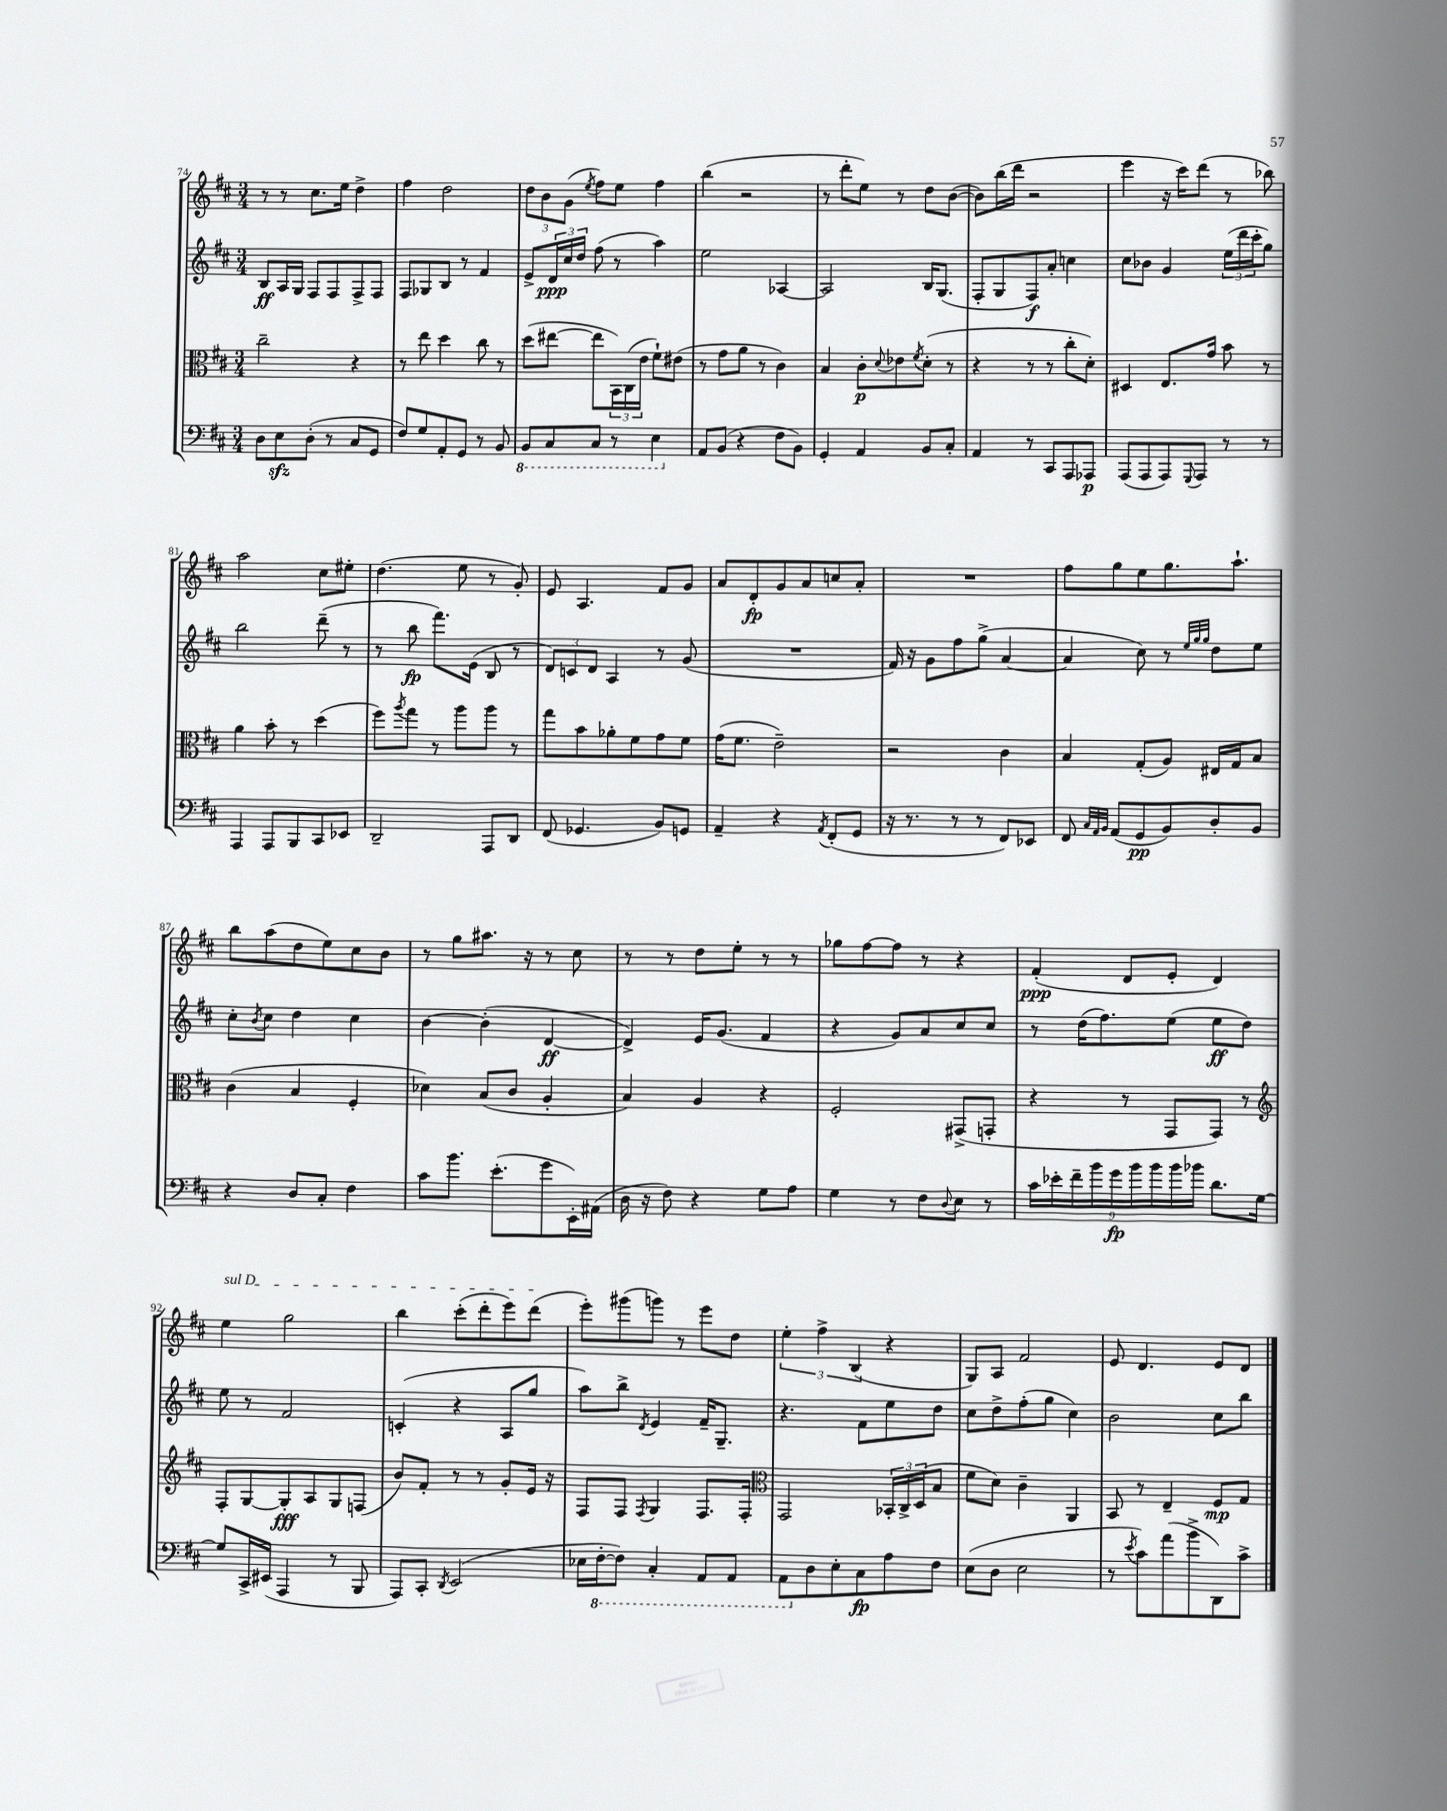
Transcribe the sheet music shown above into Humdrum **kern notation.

**kern	**dynam	**kern	**dynam	**kern	**dynam	**kern	**dynam
*part4	*part4	*part3	*part3	*part2	*part2	*part1	*part1
*staff4	*staff4	*staff3	*staff3	*staff2	*staff2	*staff1	*staff1
*clefF4	*	*clefC3	*	*clefG2	*	*clefG2	*
*k[f#c#]	*	*k[f#c#]	*	*k[f#c#]	*	*k[f#c#]	*
*M3/4	*	*M3/4	*	*M3/4	*	*M3/4	*
=74	=74	=74	=74	=74	=74	=74	=74
8D\L	.	2cc#~\	.	8B/L	ff	8r	.
8Ezz\	.	.	.	16A/L	.	8r	.
.	.	.	.	16G/JJ	.	.	.
(8D'\J	.	.	.	8F#/L	.	8.cc#\L	.
8r	.	.	.	8F#/	.	.	.
.	.	.	.	.	.	16ee\Jk	.
8C#/L	.	4r	.	8F#^/	.	4dd^\	.
8GG/J	.	.	.	8F#/J	.	.	.
=75	=75	=75	=75	=75	=75	=75	=75
8F#/L)	.	8r	.	8F#/L	.	4ff#\	.
8G/	.	8ee\	.	8G-X/	.	.	.
8AA'/	.	4dd\	.	8B/J	.	2dd\	.
8GG/J	.	.	.	8r	.	.	.
8r	.	8cc#\	.	4f#/	.	.	.
8BB/	.	8r	.	.	.	.	.
=76	=76	=76	=76	=76	=76	=76	=76
*8ba	*	*	*	*	*	*	*
8BBB/L	.	(8dd\L	.	8e^/L	.	12dd\L	.
.	.	.	.	.	.	12b\	.
8CC#/	.	[8ee#X\J	.	24d/L	ppp	.	.
.	.	.	.	24cc#/	.	(12g\J	.
.	.	.	.	24dd/JJ	.	.	.
.	.	.	.	.	.	8qee/	.
8CC#/J	.	8ee#\L]	.	(8ff#\	.	8ff#\L)	.
8r	.	24BB\L)	.	8r	.	8ee\J	.
.	.	(24C#\	.	.	.	.	.
.	.	24e\JJ	.	.	.	.	.
4EE\	.	8f#`\L)	.	4aa\)	.	4ff#\	.
.	.	(8e#X\J	.	.	.	.	.
=77	=77	=77	=77	=77	=77	=77	=77
*X8ba	*	*	*	*	*	*	*
8AA/L	.	8r	.	2ee\	.	(4bb\	.
(8BB/J	.	8g\L	.	.	.	.	.
4r	.	8a\J	.	.	.	2r	.
.	.	8r	.	.	.	.	.
8F#\L	.	4c#\)	.	[4A-X/	.	.	.
8BB\J)	.	.	.	.	.	.	.
=78	=78	=78	=78	=78	=78	=78	=78
4GG'/	.	4B/	.	2A-/]	.	8r	.
.	.	.	.	.	.	8ddd'\L	.
4AA/	.	8c#'\L	p	.	.	8ee\J)	.
.	.	8qqd/	.	.	.	.	.
.	.	8e-X\	.	.	.	8r	.
.	.	8qf#/	.	.	.	.	.
8BB/L	.	(8d'\J	.	16B/KL	.	8dd\L	.
.	.	.	.	(8.G/J	.	.	.
8C#'/J	.	8r	.	.	.	([8b\J	.
=79	=79	=79	=79	=79	=79	=79	=79
4AA/	.	4r	.	8F#'/L	.	8b\L])	.
.	.	.	.	8G/	.	(16bb\L	.
.	.	.	.	.	.	16ddd\JJ	.
8r	.	8r	.	8F#/)	f	2r	.
8CC#/L	.	8r	.	8a'/J	.	.	.
8AAA/	.	8cc#'\L	.	4ccn\	.	.	.
8AAA-X/J	p	8d'\J)	.	.	.	.	.
=80	=80	=80	=80	=80	=80	=80	=80
(8AAA/L	.	4D#X/	.	8cc#\L	.	4eee\	.
8AAA/	.	.	.	8b-X\J	.	.	.
8AAA/)	.	8.E/L	.	4g/	.	16r	.
.	.	.	.	.	.	16ccc#\KL)	.
8qqGGG/	.	.	.	.	.	.	.
8AAA/J	.	.	.	.	.	(8ddd\J	.
.	.	16g/Jk	.	.	.	.	.
8r	.	8b\	.	(24ee\LL	.	8r	.
.	.	.	.	24ddd\	.	.	.
.	.	.	.	24ccc#'\J	.	.	.
8r	.	8r	.	8gg\J)	.	8bb-X\)	.
!!LO:LB:g=z
=81	=81	=81	=81	=81	=81	=81	=81
4AAA/	.	4a\	.	2bb\	.	2aa\	.
8AAA/L	.	8b'\	.	.	.	.	.
8BBB/	.	8r	.	.	.	.	.
8CC#/	.	(4dd\	.	(8ddd~\	.	8cc#\L	.
8EE-X/J	.	.	.	8r	.	8ee#X'\J	.
=82	=82	=82	=82	=82	=82	=82	=82
2DD~/	.	8ff#\L)	.	8r	.	(4.dd\	.
.	.	8qaa/	.	.	.	.	.
.	.	8gg\J	.	8bb\	fp	.	.
.	.	8r	.	8.fff#\L)	.	.	.
.	.	8aa\L	.	.	.	8ee\	.
.	.	.	.	(16e\Jk	.	.	.
8AAA/L	.	8aa\J	.	8B/	.	8r	.
8DD/J	.	8r	.	8r	.	8g'/)	.
=83	=83	=83	=83	=83	=83	=83	=83
(8FF#/	.	8gg\L	.	12d/L)	.	8e/	.
.	.	.	.	12cn/	.	.	.
4.GG-X/	.	8b\	.	.	.	4.A/	.
.	.	.	.	12d/J	.	.	.
.	.	8a-X'\	.	4A/	.	.	.
.	.	8f#\	.	.	.	.	.
8BB/L)	.	8g\	.	8r	.	8f#/L	.
8GGn/J	.	8f#\J	.	(8g/	.	8g/J	.
=84	=84	=84	=84	=84	=84	=84	=84
4AA~/	.	(16g\KL	.	2.r	.	8a/L	.
.	.	8.f#\J	.	.	.	.	.
.	.	.	.	.	.	8d'/	fp
4r	.	2e~\)	.	.	.	8g/	.
.	.	.	.	.	.	8a/	.
8qAA/	.	.	.	.	.	.	.
(8FF#'/L	.	.	.	.	.	8ccn/	.
8GG/J	.	.	.	.	.	8a'/J	.
=85	=85	=85	=85	=85	=85	=85	=85
16r	.	2r	.	16f#/)	.	2.r	.
8.r	.	.	.	16r	.	.	.
.	.	.	.	8g\L	.	.	.
8r	.	.	.	8ff#\	.	.	.
8r	.	.	.	(8gg^\J	.	.	.
8FF#/L)	.	4c#\	.	[4a/	.	.	.
8EE-X/J	.	.	.	.	.	.	.
=86	=86	=86	=86	=86	=86	=86	=86
8FF#/	.	4B/	.	4a/]	.	8ff#\L	.
32qqC#/LLL	.	.	.	.	.	.	.
32qqAA/	.	.	.	.	.	.	.
32qqBB/JJJ	.	.	.	.	.	.	.
(8AA/L	.	.	.	.	.	8gg\	.
8GG/	pp	(8G'/L	.	8cc#\)	.	8ee\	.
8BB/)	.	8A/J)	.	8r	.	8.gg\	.
.	.	.	.	32qqee/LLL	.	.	.
.	.	.	.	32qqgg/	.	.	.
.	.	.	.	32qqgg/JJJ	.	.	.
8D'/	.	16E#X/LL	.	8dd\L	.	.	.
.	.	16G/J	.	.	.	8.aa`\J	.
8BB/J	.	8B/J	.	8ee\J	.	.	.
!!LO:LB:g=z
=87	=87	=87	=87	=87	=87	=87	=87
4r	.	(4c#\	.	8cc#'\L	.	8bb\L	.
.	.	.	.	8qb/	.	.	.
.	.	.	.	8cc#\J	.	(8aa\	.
8D/L	.	4B/	.	4dd\	.	8dd\	.
8C#'/J	.	.	.	.	.	8ee\)	.
4F#\	.	4F#'/	.	4cc#\	.	8cc#\	.
.	.	.	.	.	.	8b\J	.
=88	=88	=88	=88	=88	=88	=88	=88
8c#\L	.	4d-X\)	.	[4b\	.	8r	.
8.b\J	.	.	.	.	.	8gg\L	.
.	.	(8B/L	.	(4b'\]	.	8.aa#X\J	.
(8.e'\L	.	.	.	.	.	.	.
.	.	8c#/J	.	.	.	.	.
.	.	.	.	.	.	16r	.
8g\	.	4A'/	.	[4d/	ff	8r	.
16EE'\L)	.	.	.	.	.	8cc#\	.
(16AA#X\JJ	.	.	.	.	.	.	.
=89	=89	=89	=89	=89	=89	=89	=89
16D\	.	4B/)	.	4d^/])	.	8r	.
16r	.	.	.	.	.	.	.
8F#\)	.	.	.	.	.	8r	.
4r	.	4A/	.	16e/KL	.	8dd\L	.
.	.	.	.	(8.g/J	.	.	.
.	.	.	.	.	.	8ee'\J	.
8G\L	.	4r	.	4f#/	.	8r	.
8A\J	.	.	.	.	.	8r	.
=90	=90	=90	=90	=90	=90	=90	=90
4G\	.	2F#'/	.	4r	.	8gg-X\L	.
.	.	.	.	.	.	[8ff#\	.
8r	.	.	.	8g/L)	.	8ff#\J]	.
8F#\L	.	.	.	8a/	.	8r	.
8qqD/	.	.	.	.	.	.	.
8E\J	.	(8GG#X^/L	.	8cc#/	.	4r	.
8r	.	8GGn'/J	.	8cc#/J	.	.	.
=91	=91	=91	=91	=91	=91	=91	=91
18c#\LL	.	4r	.	8r	.	(4f#'/	ppp
18e-X'\	.	.	.	.	.	.	.
18f#~\	.	.	.	.	.	.	.
.	.	.	.	(16dd\KL	.	.	.
18b\	.	.	.	.	.	.	.
.	.	.	.	8.ff#\)	.	.	.
18g\	fp	.	.	.	.	.	.
.	.	8r	.	.	.	8d/L	.
18b\	.	.	.	.	.	.	.
18b\	.	.	.	.	.	.	.
.	.	8GG/L	.	(8ee\J	.	8e'/J	.
18b\	.	.	.	.	.	.	.
18b-X\JJ	.	.	.	.	.	.	.
8.d\L	.	8GG/J)	.	8ee\L	ff	4d/)	.
.	.	8r	.	8dd\J)	.	.	.
[16G\Jk	.	.	.	.	.	.	.
!!LO:LB:g=z
=92	=92	=92	=92	=92	=92	=92	=92
*	*	*clefG2	*	*	*	*	*
!	!	!	!	!	!	!LO:TX:a:i:t=sul D	!
8G/L]	.	8F#'/L	.	8ee\	.	4ee\	.
16CC#^/L	.	[8G/	.	8r	.	.	.
(16EE#X/JJ	.	.	.	.	.	.	.
4AAA/	.	8G'/]	fff	2f#/	.	2gg\	.
.	.	8A/	.	.	.	.	.
8r	.	8G/	.	.	.	.	.
8BBB/	.	(8Fn/J	.	.	.	.	.
=93	=93	=93	=93	=93	=93	=93	=93
8AAA/L)	.	8b/L)	.	(4cn'/	.	4bb\	.
8CC#'/J	.	8f#'/J	.	.	.	.	.
8qDD/	.	.	.	.	.	.	.
(2EE/	.	8r	.	4r	.	(8ccc#'\L	.
.	.	8r	.	.	.	8ddd'\	.
.	.	8g'/L	.	8A/L	.	8eee\)	.
.	.	16e/Jk	.	8gg/J	.	(8ddd\J	.
.	.	16r	.	.	.	.	.
=94	=94	=94	=94	=94	=94	=94	=94
16E-X\LL	.	8F#/L	.	8aa\L)	.	8eee'\L)	.
*8ba	*	*	*	*	*	*	*
[16FF#'\J	.	.	.	.	.	.	.
8FF#\J])	.	8F#/J	.	8bb^\J	.	(8ggg#X\	.
.	.	8qF#/	.	8qd/	.	.	.
4CC#'/	.	4G/	.	4e/	.	8gggn\J)	.
.	.	.	.	.	.	8r	.
8AAA/L	.	8.F#/L	.	16f#~/KL	.	8eee\L	.
.	.	.	.	8.G~/J	.	.	.
8AAA/J	.	.	.	.	.	8dd\J	.
.	.	16F#'/Jk	.	.	.	.	.
=95	=95	=95	=95	=95	=95	=95	=95
*	*	*clefC3	*	*	*	*	*
8AAA\L	.	2GG/	.	4.r	.	6ee'\	.
*X8ba	*	*	*	*	*	*	*
8D\	.	.	.	.	.	.	.
.	.	.	.	.	.	6ff#^\	.
8E'\	.	.	.	.	.	.	.
.	.	.	.	.	.	(6B/	.
8C#\	fp	.	.	8f#\L	.	.	.
8A\	.	24BB-X'/LL	.	8ee\	.	4r	.
.	.	24C#^/	.	.	.	.	.
.	.	(24D/J	.	.	.	.	.
8F#\J	.	8B/J	.	8dd\J	.	.	.
=96	=96	=96	=96	=96	=96	=96	=96
(8E\L	.	8f#\L	.	8cc#\L	.	8G/L)	.
8D\J	.	8d\J)	.	8dd^\	.	8A/J	.
2E\	.	4c#~\	.	(8ff#'\	.	2f#/	.
.	.	.	.	8gg\J	.	.	.
.	.	4AA/	.	4cc#\)	.	.	.
=97	=97	=97	=97	=97	=97	=97	=97
8r	.	8BB/	.	2b\	.	8e/	.
8qe/	.	.	.	.	.	.	.
8c#\L)	.	8r	.	.	.	4.d/	.
(8a\	.	4E~/	.	.	.	.	.
8b^\	.	.	.	.	.	.	.
8DD\)	.	8F#/L	mp	8cc#\L	.	8e/L	.
8c#^\J	.	8G/J	.	8bb\J	.	8d/J	.
==	==	==	==	==	==	==	==
*-	*-	*-	*-	*-	*-	*-	*-
